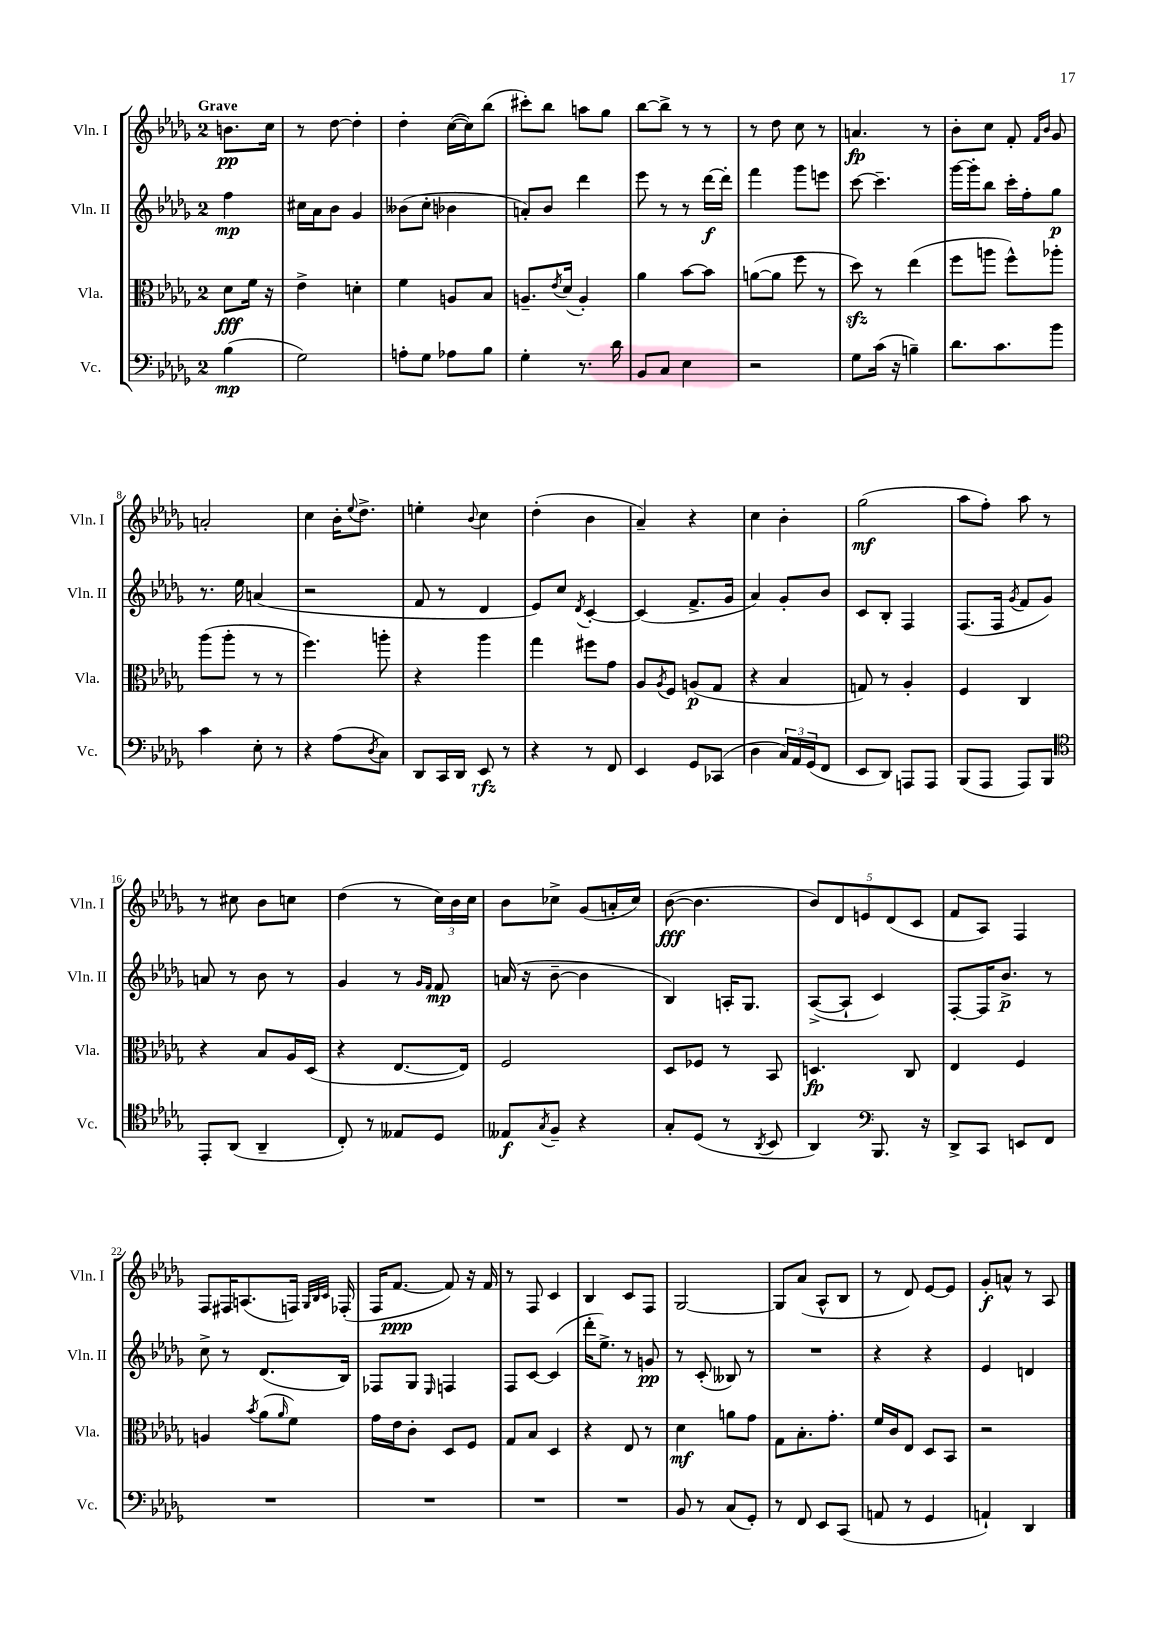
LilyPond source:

<<
\new StaffGroup <<
\new Staff = "s0" \with { instrumentName = "Vln. I" shortInstrumentName = "Vln. I" } {
    \clef treble \key des \major \once \override Staff.TimeSignature.style = #'single-digit \time 2/4 \partial 4 \tempo "Grave"
    b'8.\pp c''16 |
    r8 des''8~ des''4-. |
    des''4-. c''16~( c''16) bes''8( |
    cis'''8-.) bes''8 a''8 ges''8 |
    bes''8~ bes''8-> r8 r8 |
    r8 des''8 c''8 r8 |
    a'4.\fp r8 |
    bes'8-. c''8 f'8-. \grace { f'16 bes'16 } ges'8 |
    a'2-. |
    c''4 bes'16-. \appoggiatura { ees''8 } des''8.-> |
    e''4-. \appoggiatura { bes'8 } c''4 |
    des''4-.( bes'4 |
    aes'4--) r4 |
    c''4 bes'4-. |
    ges''2\mf( |
    aes''8 f''8-.) aes''8 r8 |
    r8 cis''8 bes'8 c''8 |
    des''4( r8 \tuplet 3/2 { c''16) bes'16 c''16 } |
    bes'8 ces''8-> ges'8( a'16-. ces''16) |
    bes'8~\fff( bes'4. |
    \tuplet 5/4 { bes'8) des'8 e'8 des'8( c'8 } |
    f'8 aes8) f4 |
    f8 fis16 a8.( f16) \grace { ges32 bes32 c'32 } fes16-.( |
    f16 f'8.~\ppp f'8) r16 f'16 |
    r8 f8 c'4 |
    bes4 c'8 f8 |
    ges2~ |
    ges8 aes'8( aes8-^ bes8 |
    r8 des'8) ees'8~ ees'8 |
    ges'8-.\f a'8-^ r8 aes8 \bar "|." |
}
\new Staff = "s1" \with { instrumentName = "Vln. II" shortInstrumentName = "Vln. II" } {
    \clef treble \key des \major \once \override Staff.TimeSignature.style = #'single-digit \time 2/4 \partial 4
    f''4\mp |
    cis''16 aes'16 bes'8 ges'4 |
    beses'8( c''8-. bes'4 |
    a'8-.) bes'8 des'''4 |
    ees'''8 r8 r8 des'''16~\f des'''16-. |
    f'''4 ges'''8 e'''8 |
    c'''8~ c'''4.-- |
    ges'''16~ ges'''16-. bes''8 c'''16-. f''16-. ges''8\p |
    r8. ees''16 a'4( |
    r2 |
    f'8 r8 des'4 |
    ees'8) c''8 \acciaccatura { des'8 } c'4~-. |
    c'4( f'8.-> ges'16 |
    aes'4) ges'8-. bes'8 |
    c'8 bes8-. f4 |
    f8.( f16 \acciaccatura { ges'8 } f'8 ges'8) |
    a'8 r8 bes'8 r8 |
    ges'4 r8 \grace { ges'16 f'16 } f'8\mp |
    a'16( r16 bes'8~-- bes'4 |
    bes4) a16-. ges8. |
    aes8~->( aes8-! c'4) |
    f8~-. f16 bes'8.->\p r8 |
    c''8-> r8 des'8.( bes16) |
    fes8 ges8 \grace { ees16 } f4 |
    f8 c'8~ c'4( |
    des'''16-. ees''8.->) r8 g'8\pp |
    r8 c'8-.( beses8) r8 |
    R2 |
    r4 r4 |
    ees'4 d'4 \bar "|." |
}
\new Staff = "s2" \with { instrumentName = "Vla." shortInstrumentName = "Vla." } {
    \clef alto \key des \major \once \override Staff.TimeSignature.style = #'single-digit \time 2/4 \partial 4
    des'8\fff f'16 r16 |
    ees'4-> d'4-. |
    f'4 a8 bes8 |
    a8.-- \acciaccatura { ees'8 } des'16( a4-.) |
    aes'4 bes'8~ bes'8 |
    a'8~( a'8 f''8 r8 |
    des''8\sfz) r8 ees''4( |
    f''8 a''8 f''8-^) aes''8-. |
    aes''8( aes''8-. r8 r8 |
    f''4.) a''8-. |
    r4 aes''4 |
    ges''4 fis''8 ges'8 |
    aes8 \acciaccatura { aes8 } f8 a8\p( ges8 |
    r4 bes4 |
    g8) r8 aes4-. |
    f4 c4 |
    r4 bes8 aes16 des16( |
    r4 ees8.~ ees16) |
    f2 |
    des8 fes8 r8 bes,8 |
    d4.\fp c8 |
    ees4 f4 |
    a4 \acciaccatura { bes'8 } aes'8( \grace { aes'16 } f'8) |
    ges'16 ees'16 c'8-. des8 f8 |
    ges8 bes8 des4 |
    r4 ees8 r8 |
    des'4\mf a'8 ges'8 |
    ges8 bes8.-. ges'8.-. |
    f'16 c'16 ees8 des8 bes,8 |
    r2 \bar "|." |
}
\new Staff = "s3" \with { instrumentName = "Vc." shortInstrumentName = "Vc." } {
    \clef bass \key des \major \once \override Staff.TimeSignature.style = #'single-digit \time 2/4 \partial 4
    bes4\mp( |
    ges2) |
    a8-. ges8 aes8 bes8 |
    ges4-. r8. des'16 |
    bes,8 c8 ees4 |
    r2 |
    ges8 c'16( r16 b4--) |
    des'8. c'8. bes'8 |
    c'4 ees8-. r8 |
    r4 aes8( \acciaccatura { des8 } c8) |
    des,8 c,16 des,16 ees,8\rfz r8 |
    r4 r8 f,8 |
    ees,4 ges,8 ces,8( |
    des4 \tuplet 3/2 { c16) aes,16 ges,16( } f,8 |
    ees,8 des,8) a,,8 a,,8 |
    bes,,8( aes,,8 aes,,8) bes,,8 |
    \clef tenor ees,8-. aes,8( aes,4-- |
    c8-.) r8 eeses8 des8 |
    eeses8\f \acciaccatura { ges8 } f8-- r4 |
    ges8-. des8( r8 \acciaccatura { aes,8 } bes,8 |
    aes,4) \clef bass bes,,8. r16 |
    des,8-> c,8 e,8 f,8 |
    R2 |
    R2 |
    R2 |
    R2 |
    bes,8 r8 c8( ges,8-.) |
    r8 f,8 ees,8 c,8( |
    a,8 r8 ges,4 |
    a,4-!) des,4 \bar "|." |
}
>>
>>
